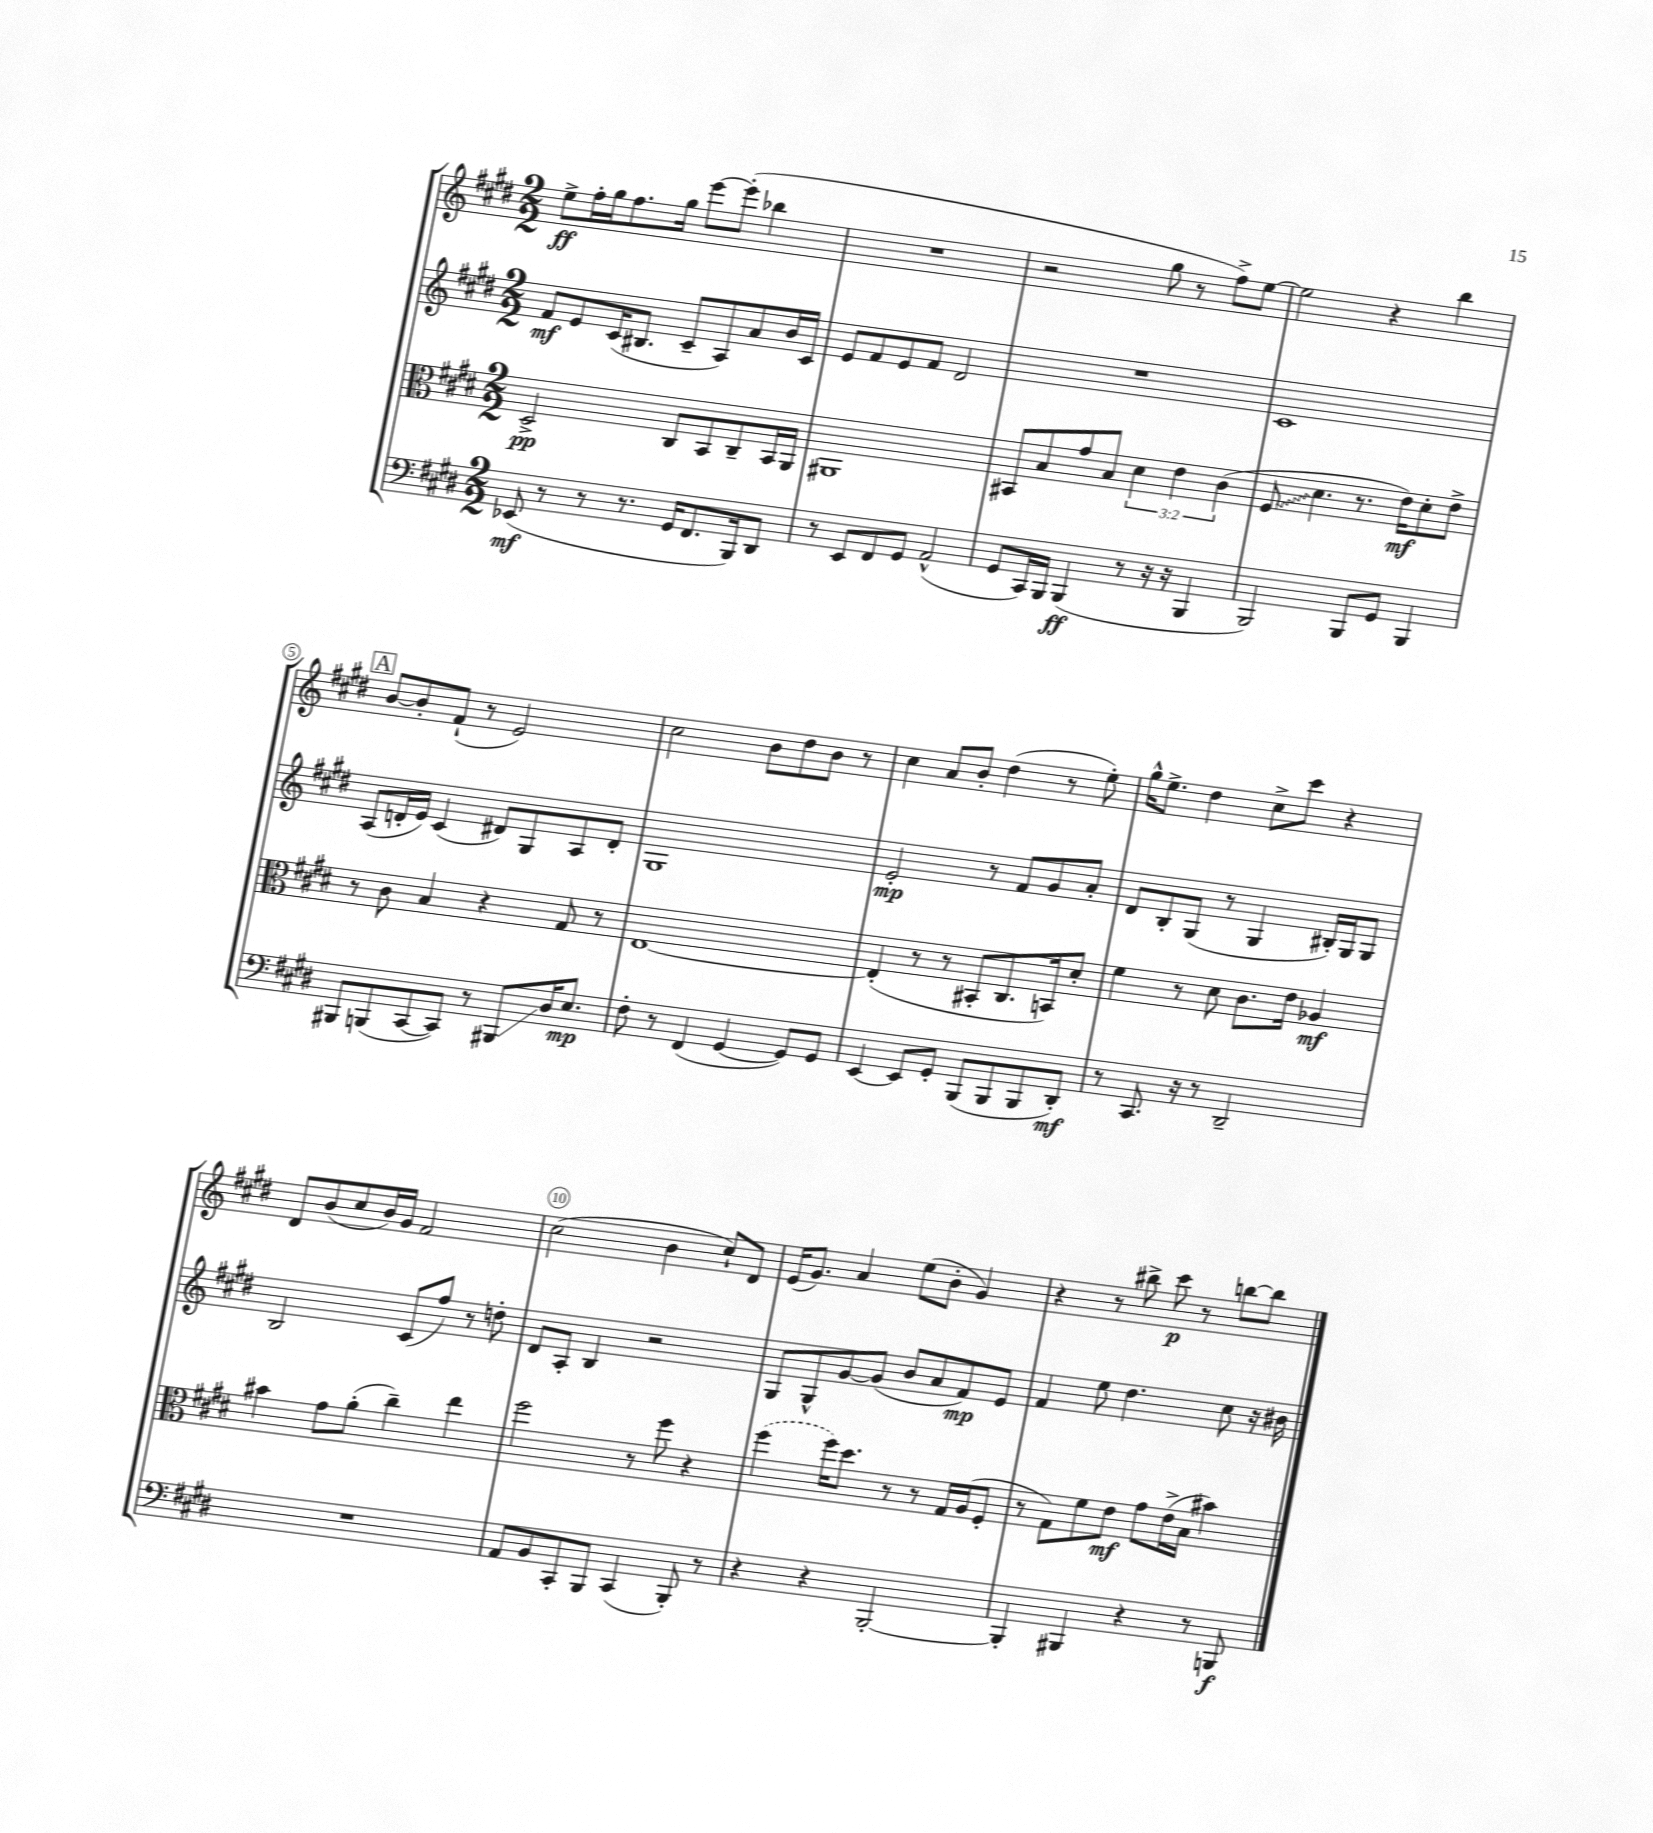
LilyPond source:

<<
\new StaffGroup <<
\new Staff = "s0" {
    \clef treble \key e \major \numericTimeSignature \time 2/2
    e''8->\ff fis''16-. gis''16 fis''8. gis''16 e'''8~ e'''8-.( bes''4 |
    R1 |
    r2 gis''8 r8 fis''8->) e''8~ |
    e''2 r4 b''4 |
    \mark \markup { \box "A" } b'8~ b'8-. fis'8-!( r8 e'2) |
    cis''2 b'8 dis''8 b'8 r8 |
    cis''4 a'8 b'8-. dis''4( r8 e''8-.) |
    gis''16-^ e''8.-> dis''4 cis''8-> cis'''8 r4 |
    dis'8 b'8( cis''8 b'16) gis'16 fis'2 |
    cis''2( b'4 cis''8-!) dis'8 |
    e'16( gis'8.) a'4 e''8( b'8-. gis'4) |
    r4 r8 bis''8-> cis'''8\p r8 b''8~ b''8 \bar "|." |
}
\new Staff = "s1" {
    \clef treble \key e \major \numericTimeSignature \time 2/2
    fis'8\mf e'8 cis'16( bis8. cis'8-- a8) a'8 b'16 cis'16 |
    e'8 fis'8 e'8 fis'8 dis'2 |
    R1 |
    cis'1 |
    \mark \markup { \box "A" } a8( d'16-. e'16) cis'4( dis'8) gis8 a8 dis'8-. |
    gis1 |
    e'2-.\mp r8 fis'8 gis'8 a'8-. |
    dis'8 b8-. gis8( r8 gis4 bis16-.) gis16 gis8 |
    b2 cis'8( fis''8) r8 d''8-. |
    dis'8 a8-. b4 r2 |
    gis8 gis8-^ gis'8~ gis'8( b'8 a'8 fis'8\mp) e'8 |
    fis'4 e''8 dis''4. cis''8 r16 bis'16 \bar "|." |
}
\new Staff = "s2" {
    \clef alto \key e \major \numericTimeSignature \time 2/2 \override Staff.TupletNumber.text = #tuplet-number::calc-fraction-text
    dis2->\pp cis8 b,8 cis8-- b,16 a,16 |
    ais,1 |
    bis,8 b8 gis'8 b8 \tuplet 3/2 { dis'4 e'4 cis'4( } |
    \once \override Glissando.style = #'zigzag fis8\glissando dis'4. r8. e'16\mf) dis'8-. e'8-> |
    \mark \markup { \box "A" } r8 cis'8 b4 r4 gis8 r8 |
    e1~ |
    e4-.( r8 r8 bis,8-. cis8. b,16) dis'8-. |
    fis'4 r8 dis'8 cis'8. e'16 aes4\mf |
    bis'4 gis'8 a'8-.( cis''4--) e''4 |
    fis''2 r8 fis''8 r4 |
    \once \slurDashed fis''4( fis''16) dis''8. r8 r8 gis16 a16( fis8-. |
    r8 gis8) fis'8 e'8\mf gis'8 e'16->( b16 bis'4) \bar "|." |
}
\new Staff = "s3" {
    \clef bass \key e \major \numericTimeSignature \time 2/2
    ees,8\mf( r8 r8 r8. gis,16 fis,8. b,,16) dis,8 |
    r8 e,8 fis,8 gis,8 a,2-^( |
    gis,8 cis,16) b,,16 b,,4\ff( r8 r16 r16 b,,4 |
    b,,2) b,,8 gis,8 b,,4 |
    \mark \markup { \box "A" } bis,,8 b,,8( cis,8~ cis,8) r8 bis,,8\glissando dis16 e8.\mp |
    fis8-. r8 fis,4( gis,4~ gis,8) gis,8 |
    e,4~ e,8 gis,8-. b,,8( b,,8 b,,8 dis,8-.\mf) |
    r8 cis,8. r16 r8 dis,2-- |
    R1 |
    a,8 b,8 cis,8-. b,,8 cis,4( b,,8-.) r8 |
    r4 r4 b,,2~-. |
    b,,4-. bis,,4 r4 r8 b,,8\f \bar "|." |
}
>>
>>
\layout { \context { \Score \override BarNumber.break-visibility = ##(#f #t #t) barNumberVisibility = #(every-nth-bar-number-visible 5) \override BarNumber.stencil = #(make-stencil-circler 0.1 0.3 ly:text-interface::print) } }
